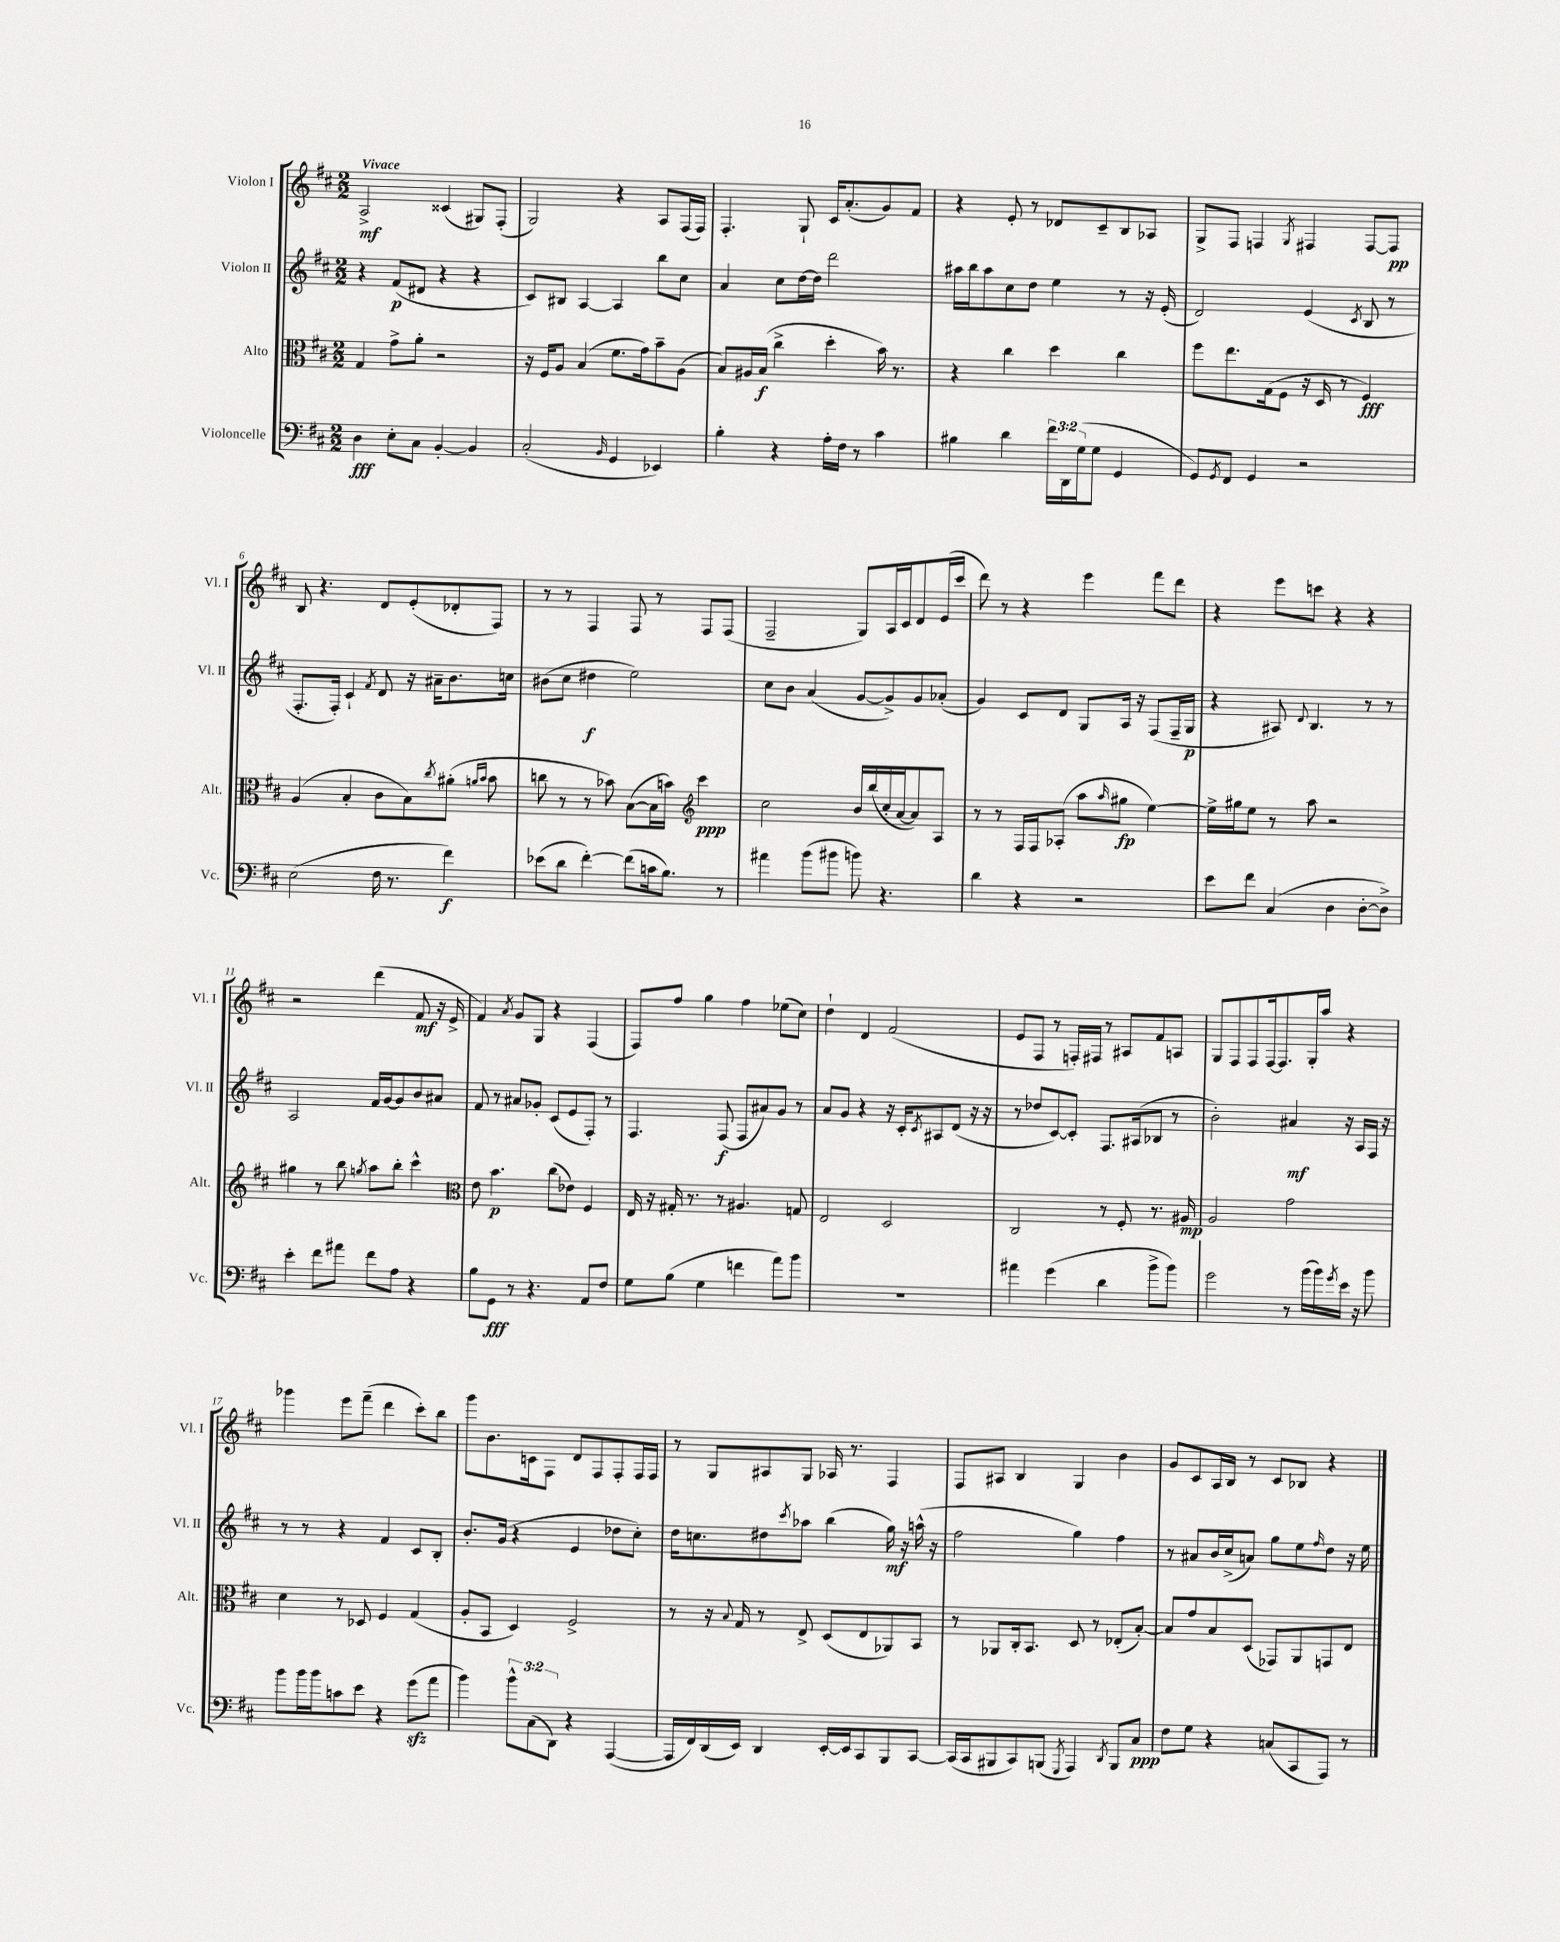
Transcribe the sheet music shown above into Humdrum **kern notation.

**kern	**dynam	**kern	**dynam	**kern	**dynam	**kern	**dynam
*part4	*part4	*part3	*part3	*part2	*part2	*part1	*part1
*staff4	*staff4	*staff3	*staff3	*staff2	*staff2	*staff1	*staff1
*I"Violoncelle	*	*I"Alto	*	*I"Violon II	*	*I"Violon I	*
*I'Vc.	*	*I'Alt.	*	*I'Vl. II	*	*I'Vl. I	*
*clefF4	*	*clefC3	*	*clefG2	*	*clefG2	*
*k[f#c#]	*	*k[f#c#]	*	*k[f#c#]	*	*k[f#c#]	*
*M2/2	*	*M2/2	*	*M2/2	*	*M2/2	*
=1	=1	=1	=1	=1	=1	=1	=1
!	!	!	!	!	!	!LO:TX:a:B:t=Vivace	!
4D\	fff	4G/	.	4r	.	2A^/	mf
8E'\L	.	8g^\L	.	(8f#/L	p	.	.
8C#\J	.	8a'\J	.	8d#X/J	.	.	.
[4BB'/	.	2r	.	4r	.	(4c##X/	.
4BB/]	.	.	.	4r	.	8G#X/L)	.
.	.	.	.	.	.	(8F#'/J	.
=2	=2	=2	=2	=2	=2	=2	=2
(2C#'/	.	16r	.	8c#/L)	.	2G/)	.
.	.	16F#/KL	.	.	.	.	.
.	.	8A/J	.	8B#X/J	.	.	.
.	.	(4B/	.	[4A/	.	.	.
16qqBB/	.	.	.	.	.	.	.
4GG/	.	8.f#\L	.	4A/]	.	4r	.
.	.	16g\k)	.	.	.	.	.
4EE-X/)	.	8b~\	.	8bb\L	.	8A/L	.
.	.	(8A\J	.	8cc#\J	.	(16F#/L	.
.	.	.	.	.	.	16F#/JJ)	.
=3	=3	=3	=3	=3	=3	=3	=3
4B'\	.	8B/L)	.	4a/	.	4.F#'/	.
.	.	16A#X/L	.	.	.	.	.
.	.	(16B/JJ	f	.	.	.	.
4r	.	4cc#^\	.	8cc#\L	.	.	.
.	.	.	.	[16dd\L	.	8G`/	.
.	.	.	.	16dd\JJ]	.	.	.
16A'\LL	.	4dd'\	.	2ddd\	.	16c#/KL	.
16F#\JJ	.	.	.	.	.	(8.a'/	.
8r	.	.	.	.	.	.	.
4c#\	.	16b\)	.	.	.	8g/)	.
.	.	8.r	.	.	.	.	.
.	.	.	.	.	.	8f#/J	.
=4	=4	=4	=4	=4	=4	=4	=4
4B#X\	.	4r	.	16aa#X\LL	.	4r	.
.	.	.	.	16bb\J	.	.	.
.	.	.	.	8aa#\	.	.	.
4d\	.	4cc#\	.	8cc#\	.	8e'/	.
.	.	.	.	8dd\J	.	8r	.
24f#\LL	.	4dd\	.	4ee\	.	8d-X/L	.
24DD\	.	.	.	.	.	.	.
(24G\J	.	.	.	.	.	.	.
8G\J	.	.	.	.	.	8c#~/	.
4GG/	.	4cc#\	.	8r	.	8B/	.
.	.	.	.	16r	.	8A-X/J	.
.	.	.	.	(16e'/	.	.	.
=5	=5	=5	=5	=5	=5	=5	=5
8GG/L)	.	8ff#\L	.	2d/)	.	8G^/L	.
8qGG/	.	.	.	.	.	.	.
8FF#/J	.	8.ee\	.	.	.	8F#/J	.
4GG/	.	.	.	.	.	4Fn/	.
.	.	(16G\k	.	.	.	.	.
.	.	8F#\J	.	.	.	.	.
.	.	.	.	.	.	8qG/	.
2r	.	16r	.	(4e/	.	4F#X/	.
.	.	16D/	.	.	.	.	.
.	.	8r	.	.	.	.	.
.	.	.	.	8qc#/	.	.	.
.	.	4F#/)	fff	8B/	.	[8F#/L	.
.	.	.	.	8r	.	8F#/J]	pp
!!LO:LB:g=z
=6	=6	=6	=6	=6	=6	=6	=6
(2E\	.	(4A/	.	8.F#'/L	.	8B/	.
.	.	.	.	.	.	4.r	.
.	.	.	.	16F#'/Jk)	.	.	.
.	.	4B'/	.	4c#`/	.	.	.
.	.	.	.	8qf#/	.	.	.
16F#\	.	8c#\L	.	8d/	.	8d/L	.
8.r	.	.	.	.	.	.	.
.	.	8B\)	.	16r	.	(8e'/	.
.	.	.	.	16a#X~\KL	.	.	.
.	.	8qcc#/	.	.	.	.	.
4f#\)	f	(8a#X'\J	.	8.b\	.	8d-X'/	.
.	.	16qqan/LL	.	.	.	.	.
.	.	16qqb/JJ	.	.	.	.	.
.	.	8b\	.	.	.	8F#/J)	.
.	.	.	.	16ccn\Jk	.	.	.
=7	=7	=7	=7	=7	=7	=7	=7
(8e-X\L	.	8ccn\	.	(8b#X\L	.	8r	.
8d\J	.	8r	.	8cc#\J	.	8r	.
[4f#'\)	.	8r	.	4dd#X\	f	4F#/	.
.	.	8b-X\)	.	.	.	.	.
(8f#\L]	.	([8B\L	.	2ee\)	.	8F#/	.
16cn\k	.	16B\L]	.	.	.	8r	.
8.B\J)	.	16bn\JJ)	.	.	.	.	.
*	*	*clefG2	*	*	*	*	*
.	.	4ccc#\	ppp	.	.	8F#/L	.
8r	.	.	.	.	.	(8F#/J	.
=8	=8	=8	=8	=8	=8	=8	=8
4a#X\	.	2cc#\	.	8cc#\L	.	2F#~/	.
.	.	.	.	8b\J	.	.	.
(8b\L	.	.	.	(4a/	.	.	.
8b#X\J	.	.	.	.	.	.	.
8bn\)	.	16b/LL	.	[8g/L	.	8G/L)	.
.	.	(16bb/	.	.	.	.	.
4.r	.	16cc#'/	.	8g^/])	.	16A/L	.
.	.	[16a/J	.	.	.	16c#/J	.
.	.	8a/])	.	8g/	.	8d/	.
.	.	8A/J	.	(8a-X'/J	.	(16e/L	.
.	.	.	.	.	.	16ccc#/JJ	.
=9	=9	=9	=9	=9	=9	=9	=9
4d\	.	8r	.	4g/)	.	8ddd\)	.
.	.	8r	.	.	.	8r	.
4r	.	16F#/LL	.	8c#/L	.	4r	.
.	.	16F#/J	.	.	.	.	.
.	.	(8A-X'/J	.	8d/J	.	.	.
2r	.	8aa\L	.	8G/L	.	4eee\	.
.	.	16qqaa/	.	.	.	.	.
.	.	8gg#X\J	fp	16A/Jk	.	.	.
.	.	.	.	16r	.	.	.
.	.	[4ee\)	.	(8F#/L	.	8fff#\L	.
.	.	.	.	16F#~/L	.	8ddd\J	.
.	.	.	.	16G/JJ	p	.	.
=10	=10	=10	=10	=10	=10	=10	=10
8e\L	.	16ee^\LL]	.	4r	.	4r	.
.	.	16gg#X\J	.	.	.	.	.
8f#\J	.	8ee\J	.	.	.	.	.
(4C#/	.	8r	.	8A#X/)	.	8eee\L	.
.	.	.	.	8qqd/	.	.	.
.	.	8aa\	.	4.B/	.	8cccn\J	.
4D\	.	2r	.	.	.	4r	.
[8D'\L	.	.	.	8r	.	4r	.
8D^\J])	.	.	.	8r	.	.	.
!!LO:LB:g=z
=11	=11	=11	=11	=11	=11	=11	=11
4e'\	.	4gg#X\	.	2A/	.	2r	.
8f#\L	.	8r	.	.	.	.	.
8a#X\J	.	8bb\	.	.	.	.	.
.	.	8qggn/	.	.	.	.	.
8f#\L	.	8aa\L	.	16f#/LL	.	(4ddd\	.
.	.	.	.	[16g/J	.	.	.
8A\J	.	8bb'\J	.	8g/]	.	.	.
4r	.	4ccc#^^\	.	8b/	.	8f#/	mf
.	.	.	.	8a#X/J	.	16r	.
.	.	.	.	.	.	16e^/	.
=12	=12	=12	=12	=12	=12	=12	=12
*	*	*clefC3	*	*	*	*	*
8B\L	.	8e\	.	8f#/	.	4f#/)	.
8GG\J	fff	4.b\	p	8r	.	.	.
.	.	.	.	.	.	8qa/	.
8r	.	.	.	8a#X/L	.	8g/L	.
4.r	.	.	.	8g-X'/J	.	8G/J	.
.	.	(8cc#\L	.	(8c#/L	.	4r	.
.	.	8e-X\J)	.	8e/	.	.	.
8AA/L	.	4F#/	.	8F#'/J)	.	(4F#/	.
8F#/J	.	.	.	8r	.	.	.
=13	=13	=13	=13	=13	=13	=13	=13
8G\L	.	16E/	.	4.F#/	.	8F#/L)	.
.	.	16r	.	.	.	.	.
(8B\J	.	16G#X'/	.	.	.	8ff#/J	.
.	.	8.r	.	.	.	.	.
4G\	.	.	.	.	.	4gg\	.
.	.	8r	.	(8F#/	f	.	.
4fn\	.	4.A#X/	.	8F#/L	.	4ff#\	.
.	.	.	.	8a#X/)	.	.	.
8a\L)	.	.	.	8g/J	.	(8ee-X\L	.
8b\J	.	8Gn/	.	8r	.	8cc#\J)	.
=14	=14	=14	=14	=14	=14	=14	=14
1r	.	2E/	.	8a/L	.	4dd`\	.
.	.	.	.	8g/J	.	.	.
.	.	.	.	4r	.	4d/	.
.	.	2D/	.	16r	.	(2f#/	.
.	.	.	.	16c#'/KL	.	.	.
.	.	.	.	8qc#/	.	.	.
.	.	.	.	8A#X/	.	.	.
.	.	.	.	(8d/J	.	.	.
.	.	.	.	16r	.	.	.
.	.	.	.	16r	.	.	.
=15	=15	=15	=15	=15	=15	=15	=15
4a#X\	.	2C#/	.	8r	.	8e/L	.
.	.	.	.	8dd-X/L	.	8F#/J	.
(4g\	.	.	.	[8c#/)	.	8r	.
.	.	.	.	8c#'/J]	.	16Fn'/LL)	.
.	.	.	.	.	.	16F#X/JJ	.
4d\	.	8r	.	8.F#/L	.	8r	.
.	.	8F#'/	.	.	.	8A#X/L	.
.	.	.	.	(16A#X/k	.	.	.
8b^\L	.	8.r	.	8B-X/J	.	8f#/	.
8b\J)	.	.	.	8r	.	8An/J	.
.	.	16A#X/	mp	.	.	.	.
=16	=16	=16	=16	=16	=16	=16	=16
2g\	.	2A/	.	2b'\)	.	8G/L	.
.	.	.	.	.	.	8F#/	.
.	.	.	.	.	.	8F#/	.
.	.	.	.	.	.	[16F#/k	.
.	.	.	.	.	.	8.F#/]	.
8r	.	2g\	.	4a#X/	mf	.	.
(16b\LL	.	.	.	.	.	16G'/L	.
16b\)	.	.	.	.	.	16aa/JJ	.
8qg/	.	.	.	.	.	.	.
16e\JJ	.	.	.	16r	.	4r	.
16r	.	.	.	16A/LL	.	.	.
8b\	.	.	.	16F#/JJ	.	.	.
.	.	.	.	16r	.	.	.
!!LO:LB:g=z
=17	=17	=17	=17	=17	=17	=17	=17
8b\L	.	4d\	.	8r	.	4ggg-X\	.
16b\L	.	.	.	8r	.	.	.
16b\J	.	.	.	.	.	.	.
8cn\	.	8r	.	4r	.	8eee\L	.
8e\J	.	8D-X/	.	.	.	(8fff#~\J	.
4r	.	4F#/	.	4f#/	.	4ddd\	.
(8gzz\L	.	(4G/	.	8c#/L	.	8ccc#'\L)	.
8a\J	.	.	.	8B'/J	.	8bb\J	.
=18	=18	=18	=18	=18	=18	=18	=18
4b\)	.	8A'/L	.	8.b'/L	.	8ggg\L	.
.	.	8BB/J	.	.	.	8.b\	.
.	.	.	.	(16g/Jk	.	.	.
12b^^\L	.	4D/)	.	4r	.	.	.
.	.	.	.	.	.	16cn\k	.
(12C#\	.	.	.	.	.	.	.
.	.	.	.	.	.	8F#\J	.
12DD\J)	.	.	.	.	.	.	.
4r	.	2F#^/	.	4e/	.	8d/L	.
.	.	.	.	.	.	8F#/	.
([4AAA/	.	.	.	8dd-X\L	.	8F#'/	.
.	.	.	.	8cc#'\J)	.	16F#/L	.
.	.	.	.	.	.	16F#/JJ	.
=19	=19	=19	=19	=19	=19	=19	=19
16AAA/LL]	.	8r	.	16dd\KL	.	8r	.
16FF#/)	.	.	.	8.ccn\	.	.	.
(16DD/	.	16r	.	.	.	8G/L	.
.	.	8qqB/	.	.	.	.	.
16EE/JJ)	.	16G/	.	.	.	.	.
4DD/	.	8r	.	8dd#X\	.	8A#X/	.
.	.	.	.	8qccc#/	.	.	.
.	.	8E^/	.	8aa-X\J	.	8G/J	.
[16EE'/LL	.	(8D/L	.	(4bb\	.	16A-X/	.
16EE/J]	.	.	.	.	.	8.r	.
8CC#/	.	8E/	.	.	.	.	.
8BBB/	.	8AA-X/)	.	16gg\)	mf	4F#/	.
.	.	.	.	16r	.	.	.
[8CC#/J	.	8BB/J	.	(16aan^^\	.	.	.
.	.	.	.	16r	.	.	.
=20	=20	=20	=20	=20	=20	=20	=20
(16CC#/LL]	.	8r	.	2ff#\	.	8F#/L	.
16CC#/J	.	.	.	.	.	.	.
8BBB#X/	.	8AA-X/L	.	.	.	8A#X/J	.
8CC#/)	.	16C#'/k	.	.	.	4B/	.
.	.	8.BB/J	.	.	.	.	.
(8BBBn/J	.	.	.	.	.	.	.
8qGGG/	.	.	.	.	.	.	.
4AAA/)	.	8D/	.	4gg\)	.	4G/	.
.	.	8r	.	.	.	.	.
8qDD/	.	.	.	.	.	.	.
8BBB/L	.	(8E-X'/L	.	4ff#\	.	4b\	.
8C#/J	ppp	[8B'/J)	.	.	.	.	.
=21	=21	=21	=21	=21	=21	=21	=21
8F#\L	.	8B/L]	.	8r	.	8g/L	.
8G\J	.	8g/	.	8a#X/L	.	8c#/	.
4r	.	8B/	.	16b/L	.	16A/L	.
.	.	.	.	(16cc#^/J	.	16B/JJ	.
.	.	(8D/J	.	8an/J)	.	8r	.
(8Cn/L	.	8GG-X/L)	.	8gg\L	.	8c#/L	.
8CC#/	.	8AA/	.	8ee\	.	8B-X/J	.
.	.	.	.	16qqff#/	.	.	.
8AAA/J)	.	8GGn/	.	8dd\J	.	4r	.
8r	.	8E/J	.	16r	.	.	.
.	.	.	.	16ee\	.	.	.
==	==	==	==	==	==	==	==
*-	*-	*-	*-	*-	*-	*-	*-
